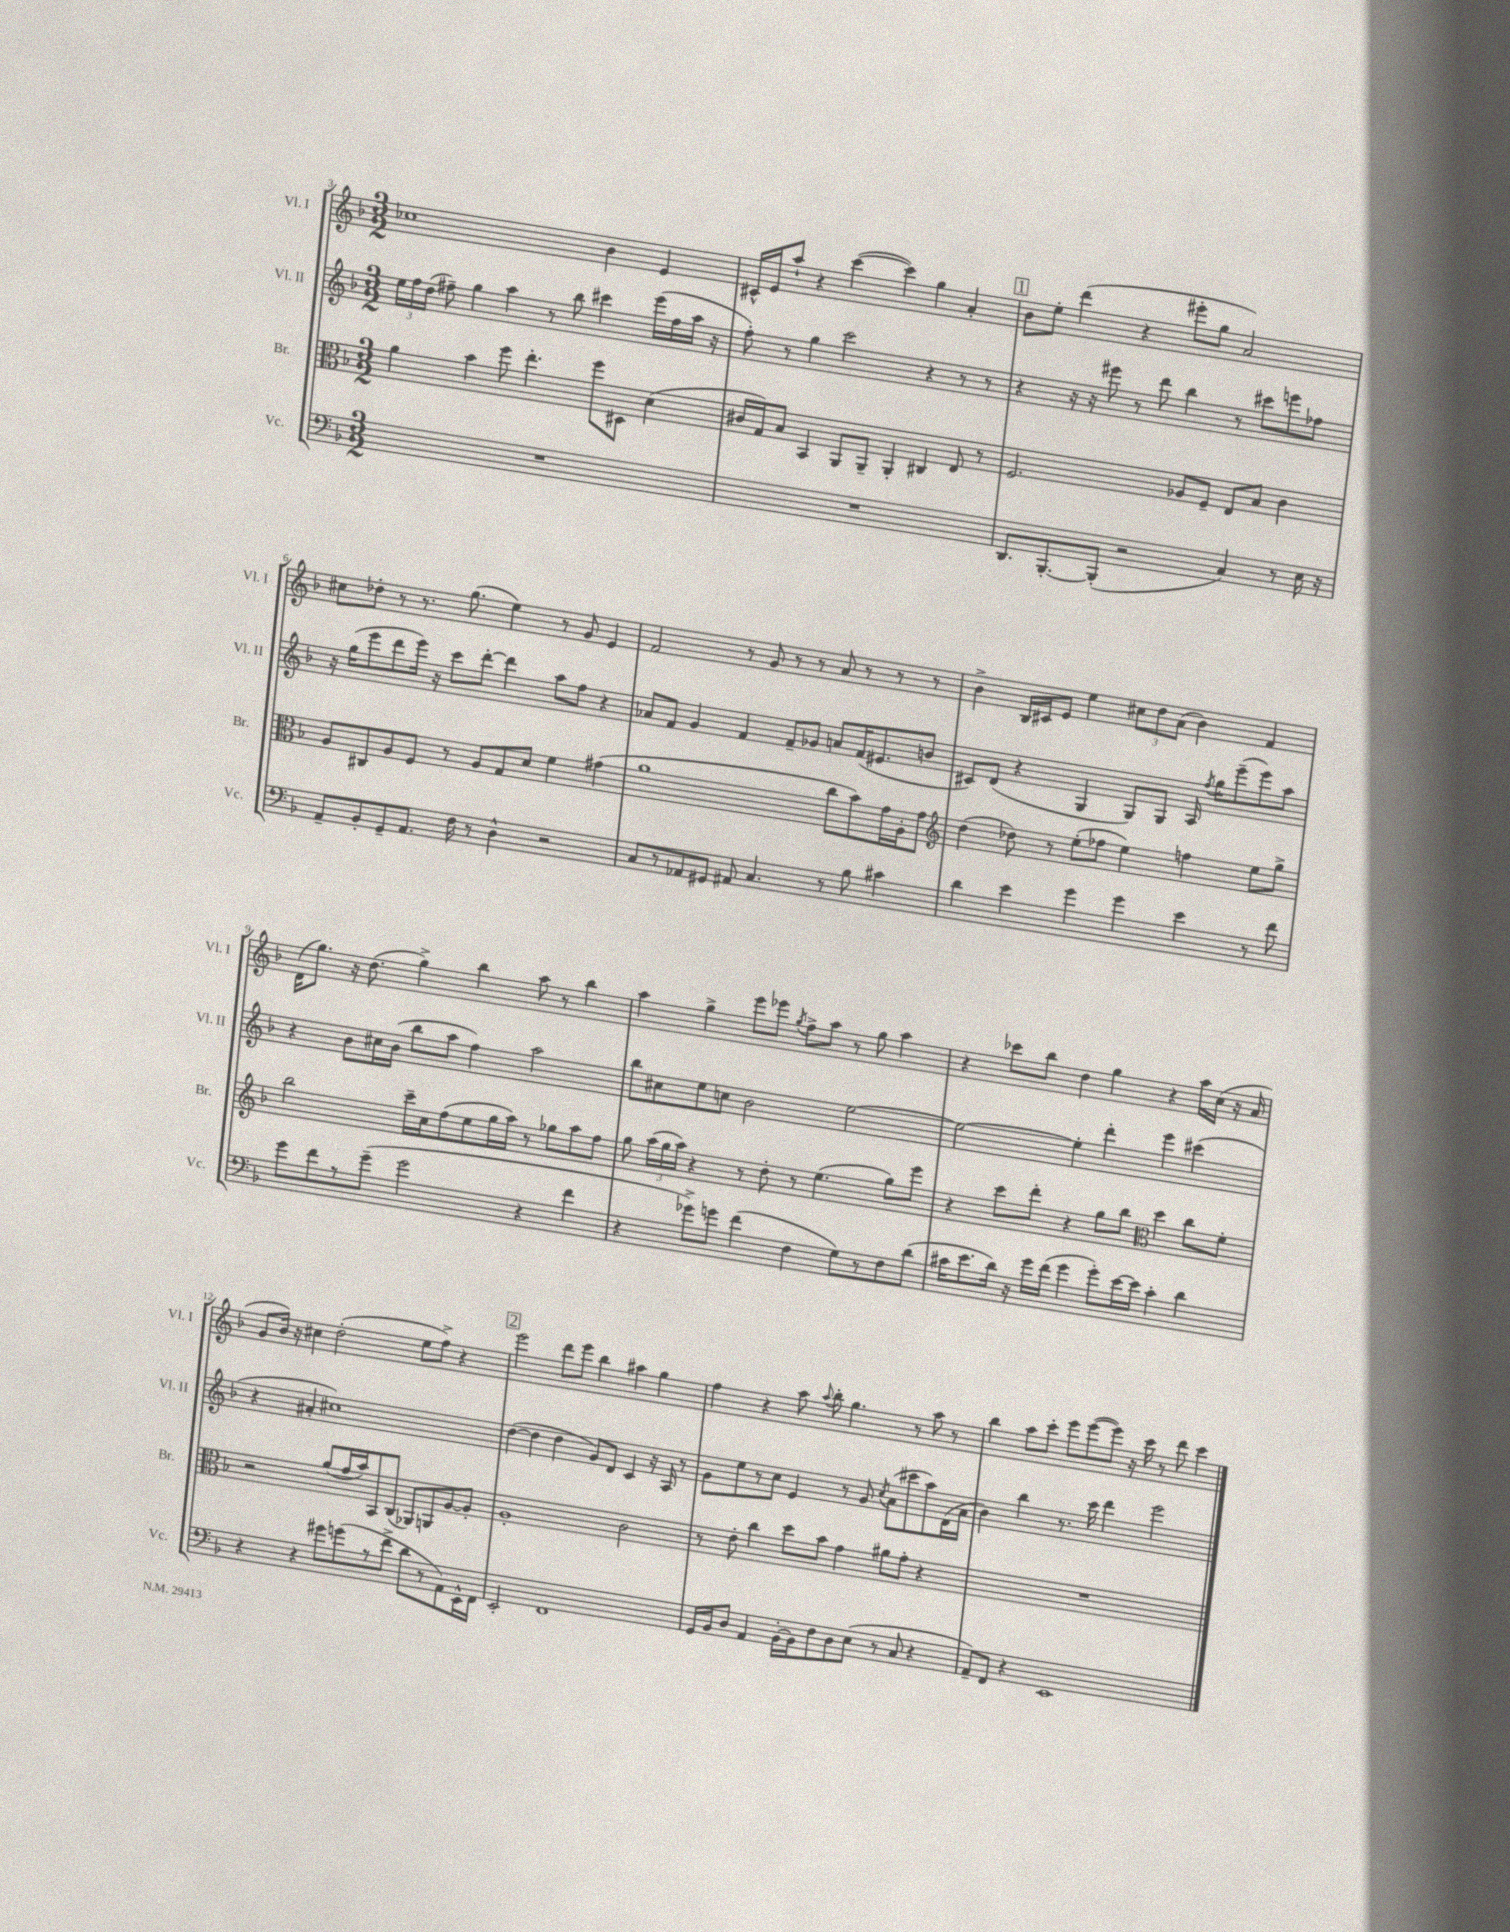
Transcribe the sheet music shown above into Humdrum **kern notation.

**kern	**kern	**kern	**kern
*part4	*part3	*part2	*part1
*staff4	*staff3	*staff2	*staff1
*I"Vc.	*I"Br.	*I"Vl. II	*I"Vl. I
*I'Vc.	*I'Br.	*I'Vl. II	*I'Vl. I
*clefF4	*clefC3	*clefG2	*clefG2
*k[b-]	*k[b-]	*k[b-]	*k[b-]
*M3/2	*M3/2	*M3/2	*M3/2
=3	=3	=3	=3
1.r	4a\	24ee\LL	1cc-X
.	.	24ff\	.
.	.	(24dd\JJ	.
.	.	8ff#X~\)	.
.	4b-\	4gg\	.
.	8ff\	4aa\	.
.	4.ee'\	.	.
.	.	8r	.
.	.	8bb-\	.
.	8ff\L	4ccc#X\	4b-\
.	8D#X\J	.	.
.	(4d\	(16eee\LL	4e/
.	.	16ff#\	.
.	.	16aa\JJ	.
.	.	16r	.
=4	=4	=4	=4
1.r	16c#X/LL	8ff'\)	16c#X^^/LL
.	16G/J)	.	16e/J
.	8B-/J	8r	8aa`/J
.	4BB-/	4gg\	4r
.	8AA/L	2ccc\	([4ccc\
.	8AA~/J	.	.
.	4AA'/	.	4ccc\])
.	4C#X/	4r	4gg\
.	8E/	8r	4a'/
.	8r	8r	.
!!LO:REH:place=s1:t=1
=5	=5	=5	=5
8.DD/L	2.F/	4r	8b-\L
.	.	.	8ee'\J
[8.BBB-'/	.	.	.
.	.	16r	(4ddd\
.	.	16r	.
(8BBB-'/J]	.	8eee#X\	.
2r	.	8r	4r
.	.	8ddd\	.
.	8A-X/L	4bb-\	8eee#X'\L
.	8F~/J	.	8gg\J
4C/)	8E/L	8r	2a/)
.	8B-/J	8ccc#X\L	.
8r	4c\	8eeen\	.
16E\	.	8ff-X\J	.
16r	.	.	.
!!LO:LB:g=z
=6	=6	=6	=6
8AA~/L	8A/L	16r	8cc#X\L
.	.	(16gg\KL	.
8BB-'/	8C#X/	8eee\	8dd-X'\J
8GG~/	8A/	8ddd\	8r
8.AA/J	8F/J	16eee\Jk)	8.r
.	.	16r	.
.	8r	8ccc\L	.
16F\	.	.	(8.gg\
8r	8A/L	[8ddd'\J	.
4D^^\	8G/	4ddd\]	4ee\)
.	8d/J	.	.
2r	4f\	8aa\L	8r
.	.	8ff\J	8g/
.	(4g#X\	4r	4e/
=7	=7	=7	=7
8C/L	1a	8a-X/L	2f/
8r	.	8f/J	.
8AA-X/	.	4g/	.
8GG#X/J	.	.	.
8AA#X/	.	4f/	8r
4.C/	.	.	8g/
.	.	8f~/L	8r
.	.	8g-X/J	8r
8r	8cc\L	8an/L	8a/
8B-\	8b-\)	(16f/K	8r
.	.	8.e#X/	.
4c#X\	16g\L	.	8r
.	16A'\J	.	.
.	8g\J	8bn/J	8r
=8	=8	=8	=8
*	*clefG2	*	*
4d\	(4dd\	8c#X/L)	4b-^\
.	.	(8d/J	.
4e\	8dd-X\)	4r	16B-/LL
.	.	.	16c#X/J
.	8r	.	8e/J
4g\	(8ee'\L	4G/	4ee\
.	8ff-X\J	.	.
4g\	4ee\)	8G/L)	12cc#X\L
.	.	.	12dd\
.	.	8G/J	.
.	.	.	(12a\J
4e\	4ffn\	16A/	4b-\)
.	.	8qff/	.
.	.	16gg\KL	.
.	.	(8eee~\	.
8r	8ee\L	8eee\)	4f/
8f\	8gg^\J	8aa\J	.
!!LO:LB:g=z
=9	=9	=9	=9
8g\L	2bb-\	4r	(16d\KL
.	.	.	8.gg\J)
8f\	.	.	.
8r	.	8b-\L	16r
.	.	.	(8.dd\
(8g~\J	.	16cc#X\L	.
.	.	(16b-\JJ	.
2g\	16ccc~\LL	8bb-\L	4gg^\)
.	16cc\J	.	.
.	(8ff\	8aa\J	.
.	8ee\	4ff\)	4bb-\
.	16gg\L	.	.
.	16aa\JJ)	.	.
4r	8r	2aa\	8aa\
.	8gg-X\L	.	8r
4f\	8aa\	.	4bb-\
.	8ff\J	.	.
=10	=10	=10	=10
4r	8gg\	8bb-\L	4aa\
.	(24aa\LL	8cc#X\	.
.	24gg\	.	.
.	24aa\JJ)	.	.
8g-X^\L)	4r	8ee\	4gg^\
8gn\J	.	8ccn\J	.
(4f\	8r	2b-\	8eee\L
.	8dd'\	.	8eee-X\J
.	.	.	8qgg/
4F\	8r	.	8ff^\L
.	(4.ee\	.	8aa\J
8G\L)	.	[2ee\	8r
8r	.	.	8gg\
8F\	8gg\L)	.	4aa\
(8d\J	8eee\J	.	.
=11	=11	=11	=11
16c#X\KL	4r	2ee\_	4r
8.e\	.	.	.
16d\Jk)	8ccc\L	.	8ccc-X\L
16r	.	.	.
16g\LL	8ddd'\J	.	8bb-\J
(16f\JJ	.	.	.
4g\	4r	4ee'\]	4dd\
8g'\L)	8gg\L	4ddd'\	4gg\
[16e\L	8bb-\J	.	.
16e\JJ]	.	.	.
*	*clefC3	*	*
4c#'\	4dd\	4eee\	4r
4d\	8cc\L	(4ccc#X\	16aa\LL
.	.	.	(16cc\JJ
.	8f'\J	.	16r
.	.	.	16a/
!!LO:LB:g=z
=12	=12	=12	=12
4r	2r	4r	8g/L
.	.	.	16b-/Jk)
.	.	.	16r
4r	.	4a#X'/	4cc#X\
8g#X\L	(8a/L	1cc#X)	(2dd'\
(8gn\	16g/L	.	.
.	16b-/J)	.	.
8r	8BB-/	.	.
8f^\J	(8C/J	.	.
8d\L	8AA-X/L)	.	8ee\L
8r	8AAn/	.	8ff^\J)
8AA\)	[8A/	.	4r
16EE^^\L	8A'/J]	.	.
16FF\JJ	.	.	.
!!LO:REH:place=s1:t=2
=13	=13	=13	=13
2EE'/	1A'	([4dd\	2eee\
.	.	4dd\]	.
1FF	.	4dd\	8ddd\L
.	.	.	8eee\J
.	.	8g/L)	4bb-\
.	.	8d/J	.
.	2c\	4c/	4aa#X\
.	.	16r	4gg\
.	.	16A/	.
.	.	8r	.
=14	=14	=14	=14
16GG/LL	8r	8g\L	4ff\
16BB-/J	.	.	.
8D/J	8e'\	8ee\	.
4AA/	4cc\	8r	4r
.	.	8cc\J	.
[16BB-'\LL	8dd\L	4e/	8aa\
16BB-\J]	.	.	.
.	.	.	8qqaa/
8F\	8b-\J	.	8bb-'\
8D\	4g\	8r	4.gg\
(8E\J	.	8g/	.
.	.	8qcc/	.
8r	8a#X\L	(8a\L	.
8C/	8g'\J	8ccc#X\	8r
4r	4r	8aa\)	8aa\
.	.	(16d\L	8r
.	.	16a\JJ	.
=15	=15	=15	=15
8AA~/L)	1.r	4b-\)	4bb-\
8FF/J	.	.	.
4r	.	4bb-\	8aa\L
.	.	.	8ccc'\J
1EE	.	8.r	8eee\L
.	.	.	([8eee\
.	.	16ccc\	.
.	.	4ddd\	8eee\J])
.	.	.	16r
.	.	.	16ccc\
.	.	2eee\	8r
.	.	.	8ddd\
.	.	.	4ccc\
==	==	==	==
*-	*-	*-	*-
